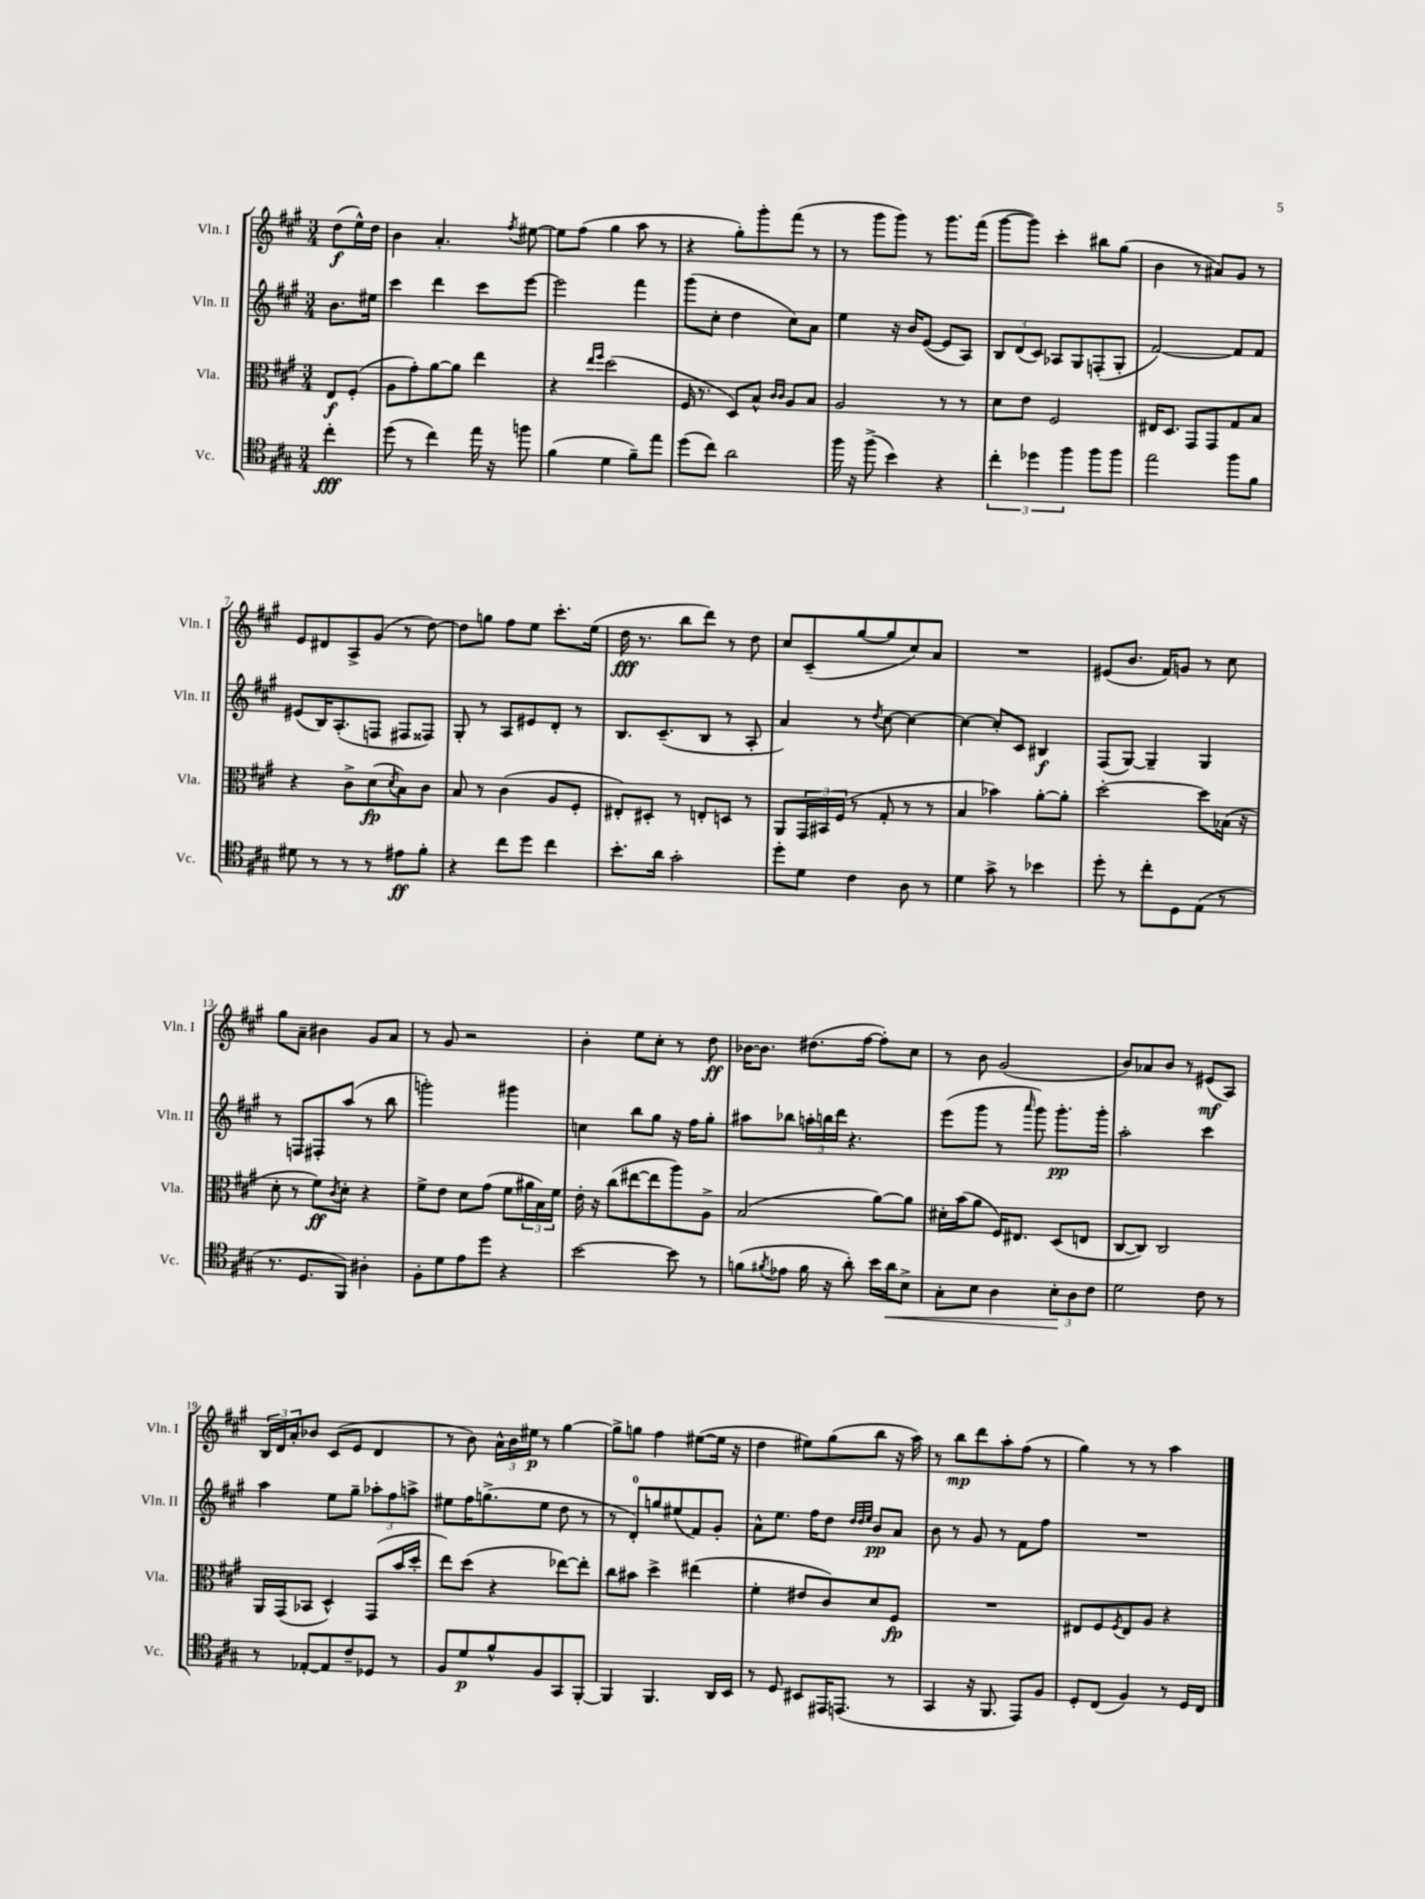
<<
\new StaffGroup <<
\new Staff = "s0" \with { instrumentName = "Vln. I" shortInstrumentName = "Vln. I" } {
    \clef treble \key a \major \numericTimeSignature \time 3/4 \partial 4
    d''8\f( e''16-^) d''16 |
    b'4 a'4.-. \acciaccatura { fis''8 } eis''8~ |
    eis''8 fis''8( gis''4 a''8 r8 |
    r4 gis''8-.) gis'''8-. fis'''8( r8 |
    r8 gis'''8 gis'''8) r8 gis'''8. fis'''16( |
    gis'''8~ gis'''8) cis'''4-. bis''8 gis''8( |
    b'4 r8 ais'8) gis'8 r8 |
    e'8 dis'8 a8-> gis'8( r8 d''8~) |
    d''8 g''8 fis''8 e''8 cis'''8.-. e''16( |
    d''16\fff r8. b''8 d'''8) r8 d''8 |
    cis''8 cis'8--( gis''8~ gis''8 cis''8) a'8 |
    R2. |
    eis'8( b'8. fis'16) g'8 r8 cis''8 |
    gis''8 a'8-- bis'4 gis'8 a'8 |
    r8 gis'8 r2 |
    b'4-. e''8 cis''8-. r8 d''8\ff |
    bes'16~ bes'8. dis''8.( fis''16~ fis''8-.) cis''8 |
    r8 b'8 gis'2( |
    b'8) aes'8 b'8 r8 eis'8\mf( a8) |
    \tuplet 3/2 { b16 d'16 a'16-. } bes'8 cis'8( e'8 d'4 |
    r8 b'8) \tuplet 3/2 { a'16-^ b'16 eis''16\p } r8 gis''4~ |
    gis''8-> g''8 fis''4 eis''8~( eis''16 r16 |
    d''4 eis''8) gis''8( b''8 r16 a''16) |
    r8 b''8\mp d'''8 a''8-. fis''8( r8 |
    gis''4) r8 r8 a''4 \bar "|." |
}
\new Staff = "s1" \with { instrumentName = "Vln. II" shortInstrumentName = "Vln. II" } {
    \clef treble \key a \major \numericTimeSignature \time 3/4 \partial 4
    b'8. eis''16 |
    cis'''4 d'''4 cis'''8 e'''8~ |
    e'''2 fis'''4 |
    gis'''8( cis''8-. d''4 cis''8) a'8 |
    e''4 r16 b'16 e'8~( e'8 a8) |
    \tuplet 3/2 { b8 d'8( cis'8) } aes8 gis8 f8-.( gis8-. |
    fis'2~) fis'8 fis'8 |
    eis'8( b16) a8.-.( f8 fis8 fisis8) |
    gis8-. r8 a8 eis'8 d'8-. r8 |
    b8. cis'8.--( b8 r8 a8-. |
    a'4) r8 \acciaccatura { d''8 } cis''8~ cis''4~ |
    cis''4~ cis''8-. cis'8 bis4\f |
    fis8( gis8~) gis4-- gis4 |
    r8 f8 fis8-. a''8( r8 b''8 |
    g'''2-.) gis'''4 |
    c''4 b''8 gis''8 r16 fis''16 gis''8-. |
    ais''8 bes''8 \tuplet 3/2 { a''16-. b''16 d'''16 } r4. |
    e'''8( gis'''8 r8 \grace { a'''16 } gis'''8) gis'''8.-.\pp gis'''16-. |
    a''2-. cis'''4 |
    a''4 e''8 gis''8-- \tuplet 3/2 { aes''8-. fis''8 a''8-> } |
    eis''8 fis''16 g''8.->( eis''8 d''8 r8 |
    r8 d'8-0-.) g''8 eis''8( fis'8) gis'8-. |
    a'8-^ e''8. fis''16 d''8 \grace { d''32 d''32 e''32 } b'8\pp a'8 |
    b'8 r8 gis'8 r8 fis'8 fis''8 |
    R2. \bar "|." |
}
\new Staff = "s2" \with { instrumentName = "Vla." shortInstrumentName = "Vla." } {
    \clef alto \key a \major \numericTimeSignature \time 3/4 \partial 4
    e8\f fis8-.( |
    a8 gis'8-.) a'8~ a'8 e''4 |
    r4 \grace { e''16 fis''16 } d''2( |
    fis16 r8. d8) b8-^ \grace { cis'16 cis'16 } a8 b8 |
    a2 r8 r8 |
    d'8 e'8 fis2 |
    eis16 d8. gis,8 gis,8 gis8 b8 |
    r4 cis'8-> d'8\fp( \acciaccatura { d'8 } b8) cis'8 |
    b8 r8 cis'4( a8 fis8-. |
    eis8-.) dis8-. r8 e8-. d8 r8 |
    a,8 \tuplet 3/2 { gis,16 bis,16 fis16( } r8 gis8-. r8 r8 |
    b4 bes'4) a'8~-. a'8-. |
    d''2~-. d''8 bes16( r16 |
    d'8-. r8 fis'8\ff) \acciaccatura { cis'8 } d'8-. r4 |
    fis'8-> e'8 d'8 gis'8( fis'8 \tuplet 3/2 { ais'16 b16) fis'16 } |
    e'16-. r16 cis''8( eis''8~ eis''8 a''8) a8-> |
    b2( a'8~) a'8 |
    dis'16-. b'16( a'8 fis16) eis8. d8( e8 |
    cis8~ cis8) cis2 |
    a,16 gis,16( bes,8 d4-^) gis,8( b'16 d''16-. |
    e''8) d''8( r4 ees''8~) ees''8-. |
    cis''8 bis'8 d''4-> eis''4( |
    fis'4-. eis'8 cis'8) d'8 fis8\fp |
    R2. |
    eis8 fis8 \acciaccatura { fis8 } eis8 a8 r4 \bar "|." |
}
\new Staff = "s3" \with { instrumentName = "Vc." shortInstrumentName = "Vc." } {
    \clef tenor \key a \major \numericTimeSignature \time 3/4 \partial 4
    cis''4-.\fff |
    d''8( r8 cis''4) e''16 r16 f''8 |
    fis'4( d'4 fis'8--) e''8 |
    d''8( cis''8) a'2 |
    fis''16 r16 fis''8->( b'4) r4 |
    \tuplet 3/2 { cis''4-. des''4 fis''4 } fis''8 fis''8 |
    e''2 fis''8 fis'8 |
    dis'8 r8 r8 r8 eis'8\ff fis'8-. |
    r4 cis''8 d''8 cis''4 |
    b'8.-. a'16 gis'2-. |
    d''8-. d'8 cis'4 a8 r8 |
    d'4 gis'8-> r8 bes'4 |
    d''8-. r8 cis''8-. d8 e8( r8 |
    r8. d8. fis,8) ais4-. |
    fis8-. d'8 e'8 d''8 r4 |
    b'2~ b'8 r8 |
    f'8( \acciaccatura { fis'8 } ees'8 fis'16 r16 a'8-.) b'16 a'16\< b8-> |
    gis8-. b8 a4 \tuplet 3/2 { b8-.\! a8 cis'8 } |
    d'2 cis'8 r8 |
    r8 ees8~-. ees8 cis'8-- des8 r8 |
    fis8 d'8\p fis'8-^ fis8 gis,8 fis,8~-. |
    fis,4 fis,4. a,16 b,16 |
    r8 d8 bis,8 eis,16 e,8.( r8 |
    gis,4 r16 fis,8. e,8) fis8 |
    d8-. cis8( fis4) r8 d16 cis16 \bar "|." |
}
>>
>>
